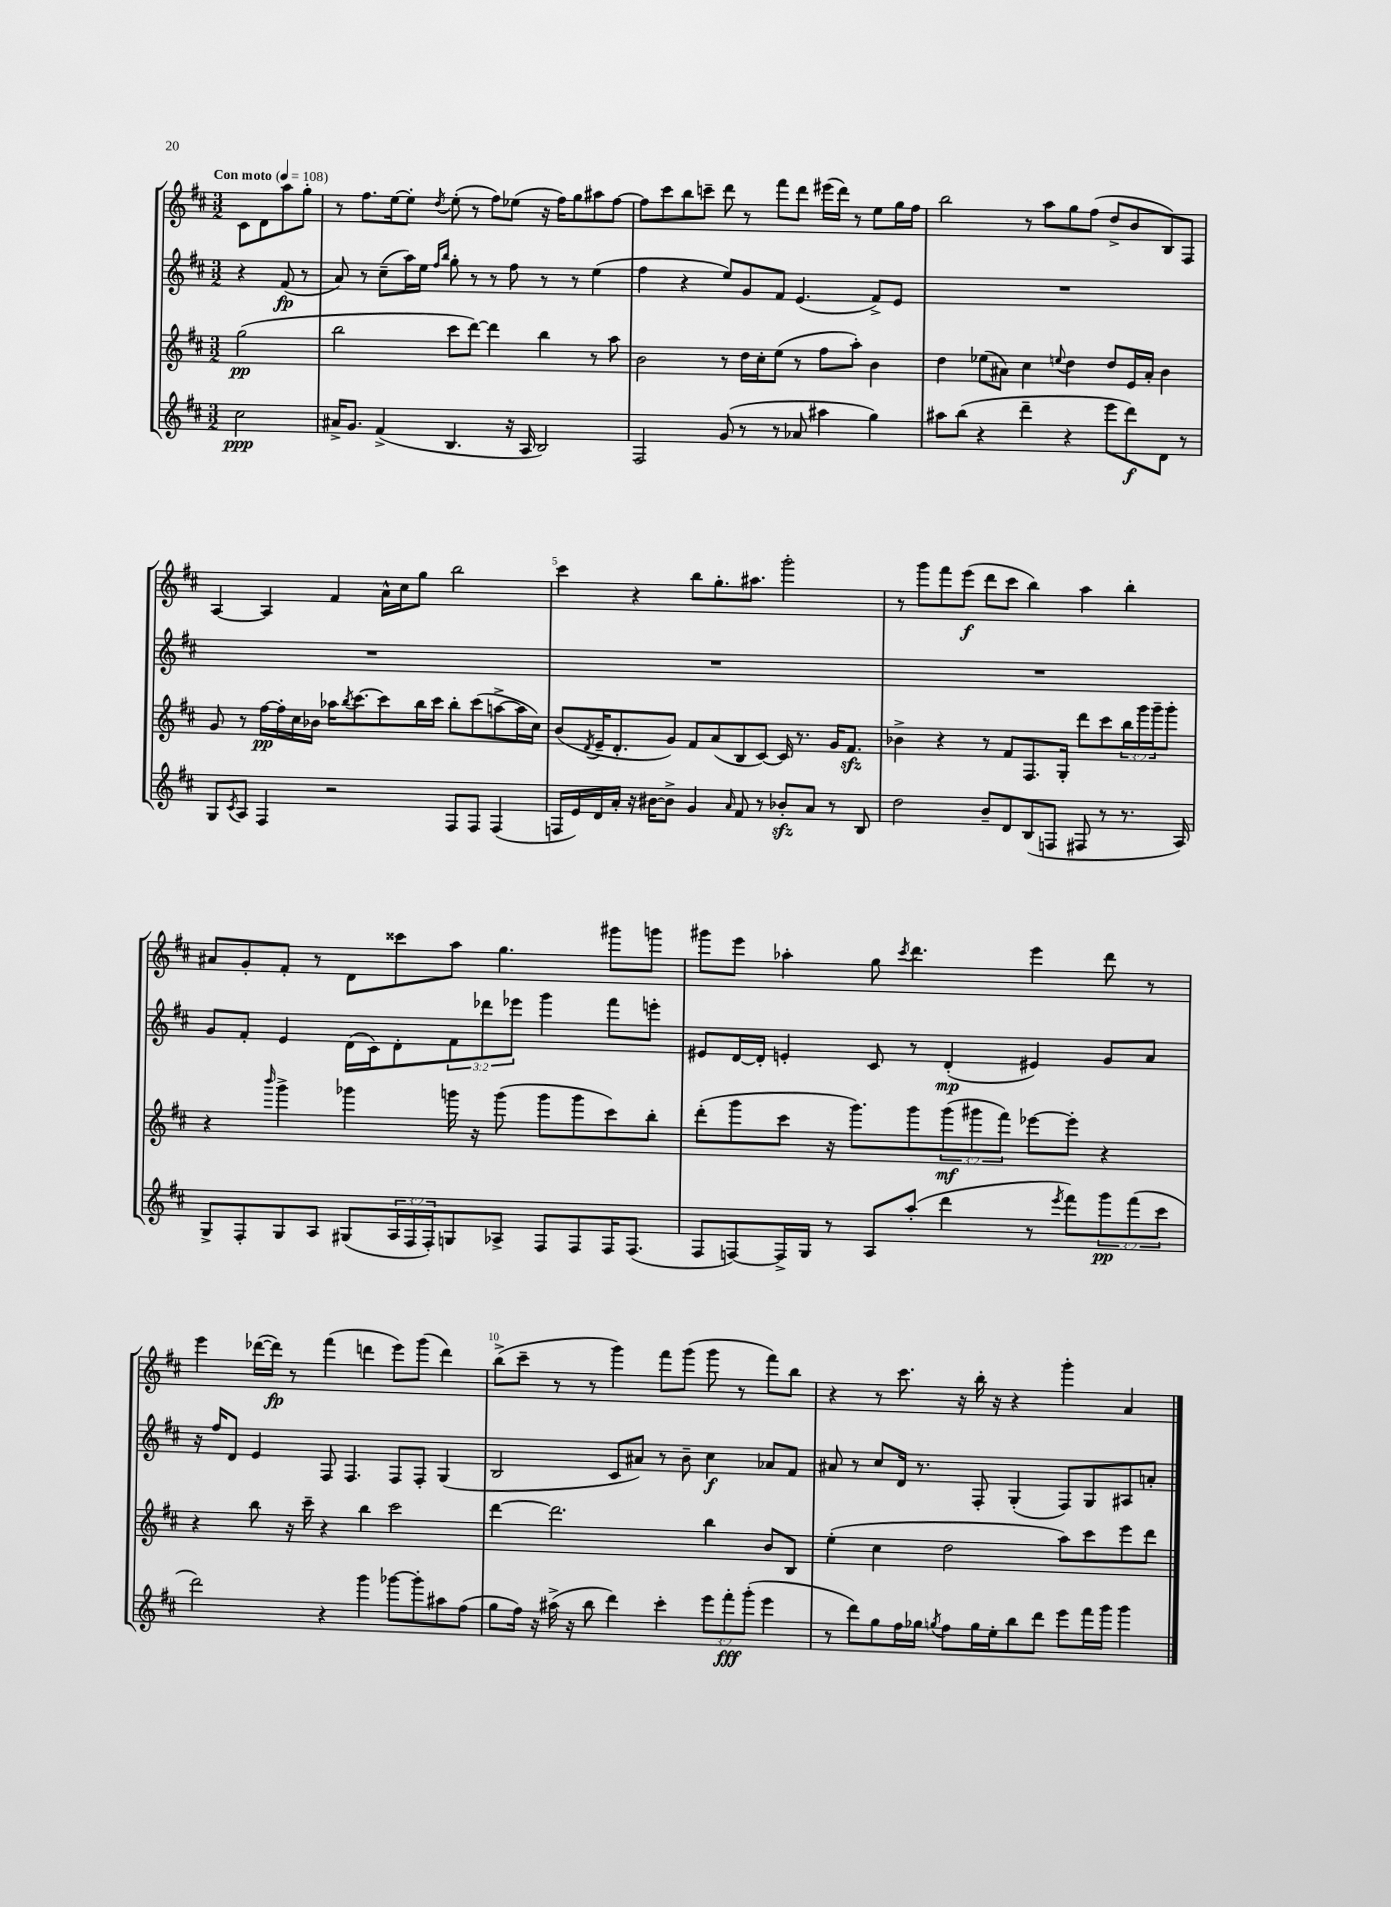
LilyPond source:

<<
\new StaffGroup <<
\new Staff = "s0" {
    \clef treble \key d \major \numericTimeSignature \time 3/2 \partial 2 \tempo "Con moto" 4 = 108
    cis'8 d'8 a''8 g''8-. |
    r8 fis''8. e''16~ e''8-. \acciaccatura { d''8 } e''8-.( r8 fis''8) ees''8( r16 fis''16) g''8 ais''8 fis''8~ |
    fis''8 cis'''8 b''8 c'''8-- d'''8 r8 fis'''8 d'''8 eis'''16( d'''16) r8 e''8 g''16 fis''16 |
    b''2 r8 a''8 g''8 fis''8( d''8-> b'8 b8) fis8 |
    a4~ a4 fis'4 a'16-^ cis''16 g''8 b''2 |
    cis'''4 r4 b''8 g''8.-. ais''8. g'''2-. |
    r8 g'''8 fis'''8 e'''8\f( d'''8 cis'''8 b''4) a''4 b''4-. |
    ais'8 g'8-. fis'8-. r8 d'8 cisis'''8 a''8 g''4. gis'''8 g'''8 |
    gis'''8 e'''8 aes''4-. g''8 \acciaccatura { cis'''8 } d'''4. e'''4 d'''8 r8 |
    e'''4 des'''16~( des'''16\fp) r8 fis'''4( d'''4 e'''8) g'''8( d'''4) |
    b''8->( cis'''8-- r8 r8 g'''4) fis'''8 g'''8( g'''8 r8 fis'''8) b''8 |
    r4 r8 cis'''8. r16 b''16-. r16 r4 g'''4-. a'4 \bar "|." |
}
\new Staff = "s1" {
    \clef treble \key d \major \numericTimeSignature \time 3/2 \override Staff.TupletNumber.text = #tuplet-number::calc-fraction-text \partial 2
    r4 fis'8\fp( r8 |
    a'8) r8 cis''8--( a''16) e''16 \grace { fis''16 b''16 } g''8-. r8 r8 fis''8 r8 r8 e''4( |
    fis''4 r4 e''8) g'8 fis'8 e'4.( fis'8->) e'8 |
    R1. |
    R1. |
    R1. |
    R1. |
    g'8 fis'8-. e'4 d'16( cis'16) d'8-. \tuplet 3/2 { fis'8 des'''8 ees'''8 } g'''4 fis'''8 e'''8-. |
    eis'8 d'16~ d'16-. e'4-. cis'8 r8 d'4-.\mp( eis'4) g'8 a'8 |
    r16 fis''16 d'8 e'4 fis8 fis4. fis8 fis8-. g4( |
    b2 cis'8 ais'8) r8 b'8-- cis''4\f aes'8 fis'8 |
    ais'8 r8 cis''8 d'16 r8. fis8-. g4-.( fis8) g8 ais8 a'8-. \bar "|." |
}
\new Staff = "s2" {
    \clef treble \key d \major \numericTimeSignature \time 3/2 \override Staff.TupletNumber.text = #tuplet-number::calc-fraction-text \partial 2
    g''2\pp( |
    b''2 cis'''8 d'''8~) d'''4 b''4 r8 a''8 |
    b'2 r8 d''16 cis''16-. e''8( r8 fis''8 a''8-.) b'4 |
    d''4 ees''8( ais'8) cis''4 \appoggiatura { e''8 } d''4 d''8 e'16 ais'16-. b'4 |
    g'8 r8 fis''16~\pp fis''16-. cis''16 bes'16 aes''16 \acciaccatura { b''8 } cis'''8.~ cis'''8 b''16 cis'''16 b''8-. cis'''8( a''8~-> a''16 cis''16) |
    b'8( \acciaccatura { d'8 } e'16-- d'8.-. g'8) fis'8 a'8( b8 cis'8~) cis'16 r8. g'16 fis'8.\sfz |
    bes'4-> r4 r8 fis'8 fis8. g16-. d'''8 cis'''8 \tuplet 3/2 { b''16 g'''16 g'''16-- } g'''8-. |
    r4 \grace { b'''16 } g'''4-> ges'''4 g'''16 r16 g'''8( g'''8 g'''8 cis'''8) b''8-. |
    d'''8-.( g'''8 cis'''8 r16 g'''8.) g'''8 \tuplet 3/2 { g'''8\mf( gis'''8 fis'''8) } ees'''8~ ees'''8-. r4 |
    r4 b''8 r16 cis'''16-- r4 b''4 cis'''2 |
    d'''4~ d'''2. b''4 b'8 b8 |
    e''4-.( cis''4 d''2 a''8) cis'''8 e'''8 d'''8 \bar "|." |
}
\new Staff = "s3" {
    \clef treble \key d \major \numericTimeSignature \time 3/2 \override Staff.TupletNumber.text = #tuplet-number::calc-fraction-text \partial 2
    cis''2\ppp |
    ais'16-> g'8. fis'4->( b4. r16 a16 b2) |
    fis2 g'8( r8 r8 aes'8 ais''4 g''4) |
    ais''8 b''8( r4 d'''4-- r4 e'''8 d'''8\f) d'8 r8 |
    g8 \acciaccatura { cis'8 } a8 fis4 r2 fis8 fis8 fis4( |
    f16 e'16) d'16 a'16-. r16 bis'16~ bis'8-> g'4 \grace { a'16 } fis'8 r8 bes'8-.\sfz a'8 r8 b8 |
    d''2 b'8-- d'8 b8( f8 fis8 r8 r8. a16) |
    g8-> fis8-. g8 a8 gis8( \tuplet 3/2 { a16 fis16 fis16-.) } g8 aes8-> fis8 fis8 fis16 fis8.( |
    fis8 f8~) f16-> g16 r8 a8 a''8-.( d'''4 r8 \acciaccatura { e'''8 } fis'''8) \tuplet 3/2 { g'''8\pp fis'''8( cis'''8 } |
    d'''2) r4 g'''4 ges'''8~ ges'''8-. ais''8 fis''8( |
    g''8 fis''16) r16 ais''16->( r16 b''8 d'''4) cis'''4-. \tuplet 3/2 { e'''8 fis'''8-.\fff g'''8-.( } e'''4 |
    r8 d'''8) g''8 fis''16 ges''16 \acciaccatura { g''8 } fis''8 g''16 e''16-. b''8 d'''8 e'''8 fis'''16 g'''16 g'''4 \bar "|." |
}
>>
>>
\layout { \context { \Score \override BarNumber.break-visibility = ##(#f #t #t) barNumberVisibility = #(every-nth-bar-number-visible 5) } }
